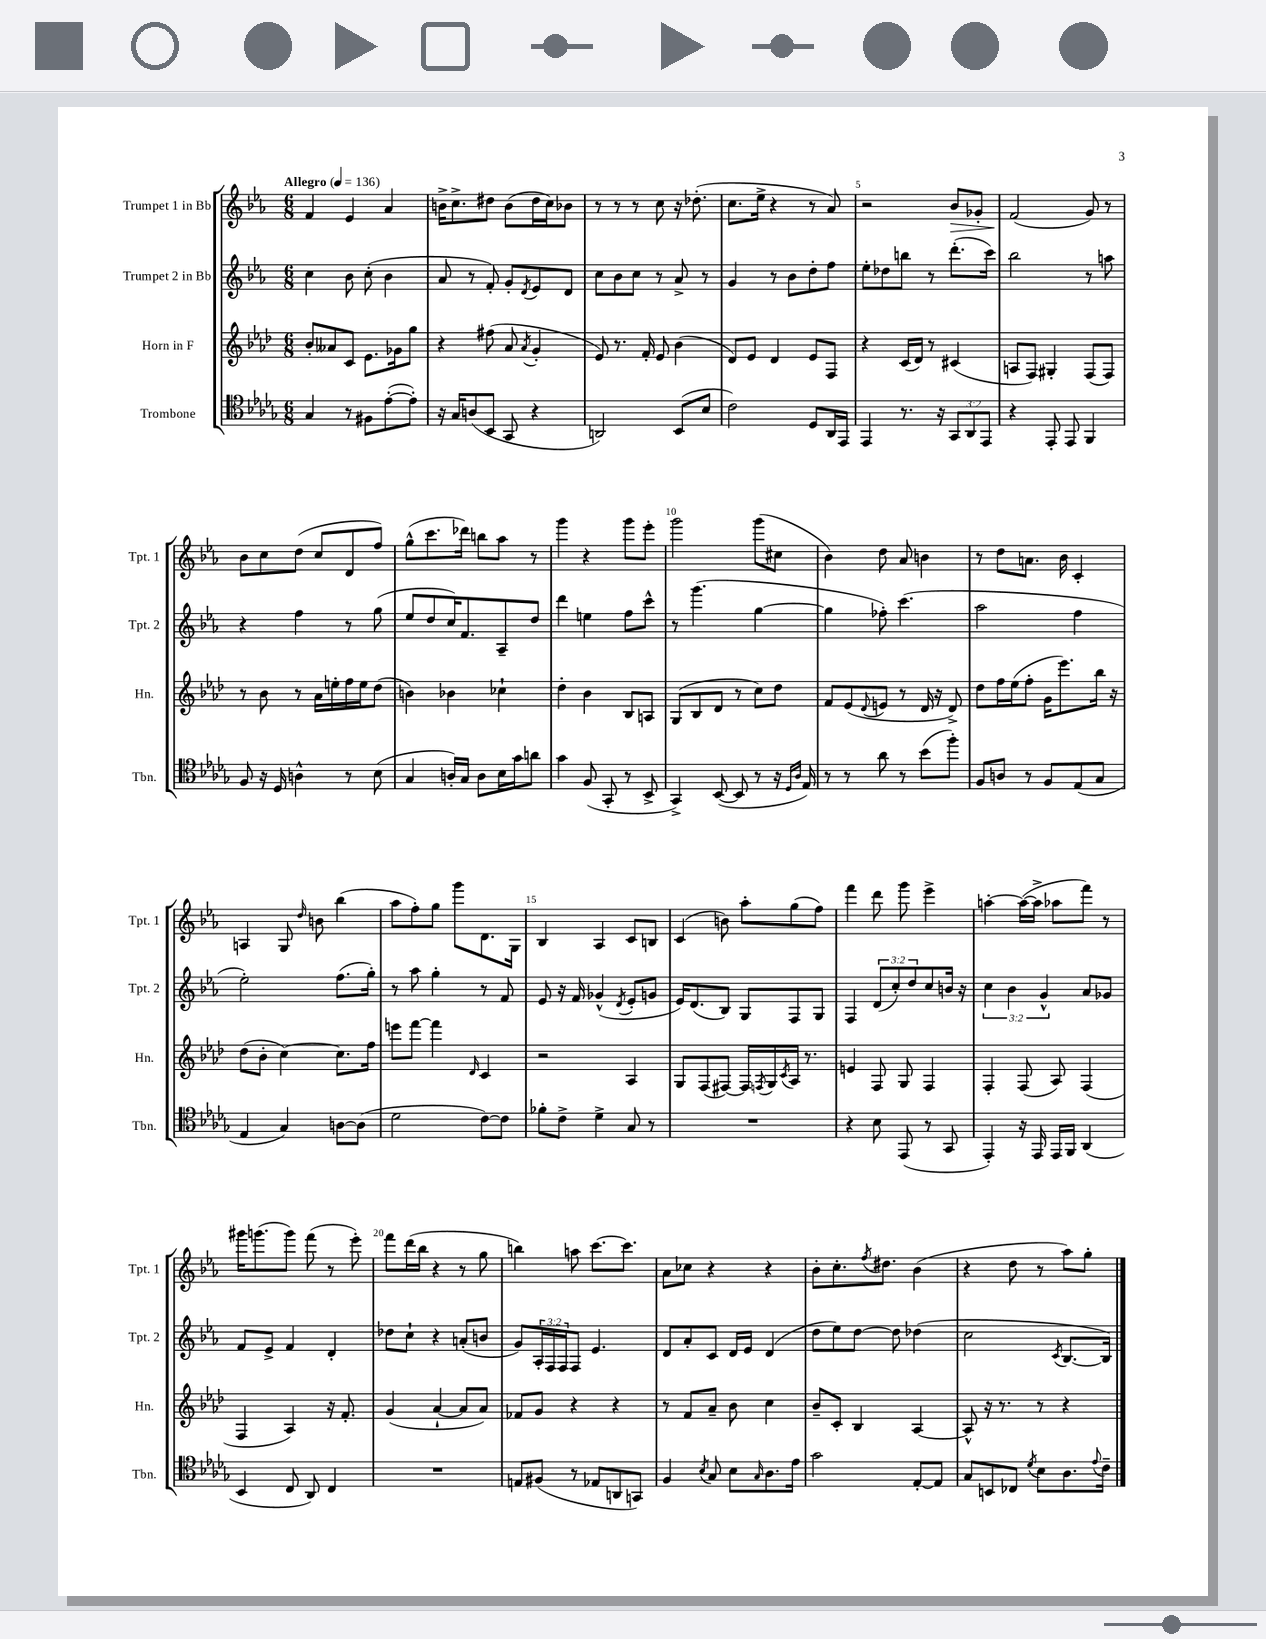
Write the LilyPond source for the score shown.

<<
\new StaffGroup <<
\new Staff = "s0" \with { instrumentName = "Trumpet 1 in Bb" shortInstrumentName = "Tpt. 1" } {
    \clef treble \key ees \major \numericTimeSignature \time 6/8 \tempo "Allegro" 4 = 136
    f'4 ees'4 aes'4 |
    b'16-> c''8.-> dis''8 b'8( dis''16 c''16) bes'8 |
    r8 r8 r8 c''8 r16 des''8.-.( |
    c''8. ees''16-> r4 r8 aes'8) |
    r2 bes'8\> ges'8-. |
    f'2\!( g'8) r8 |
    bes'8 c''8 d''8( c''8 d'8 f''8) |
    g''8-^( c'''8. des'''16) b''8 aes''8 r8 |
    g'''4 r4 g'''8 ees'''8-. |
    g'''2 g'''8( cis''8 |
    bes'4) d''8 aes'8 b'4 |
    r8 d''8 a'8. bes'16 c'4-. |
    a4 g8 \grace { d''16 } b'8 bes''4( |
    aes''8 f''8-.) g''8 g'''8 d'8. g16 |
    bes4 aes4 c'8 b8 |
    c'4( b'8) aes''8-. g''8( f''8) |
    f'''4 d'''8 g'''8 ees'''4-> |
    a''4~-. a''16~( a''16-> aes''8 f'''8) r8 |
    gis'''16 g'''8.( g'''8) f'''8( r8 ees'''8-.) |
    f'''8 d'''16( bes''16 r4 r8 g''8 |
    b''4) a''8 c'''8.~ c'''8. |
    aes'8 ces''8 r4 r4 |
    bes'8-. c''8.-. \acciaccatura { f''8 } dis''8. bes'4( |
    r4 d''8 r8 aes''8) g''8-. \bar "|." |
}
\new Staff = "s1" \with { instrumentName = "Trumpet 2 in Bb" shortInstrumentName = "Tpt. 2" } {
    \clef treble \key ees \major \numericTimeSignature \time 6/8 \override Staff.TupletNumber.text = #tuplet-number::calc-fraction-text
    c''4 bes'8 c''8-.( bes'4 |
    aes'8 r8 f'8-.) g'8-. \acciaccatura { d'8 } ees'8 d'8 |
    c''8 bes'8 c''8 r8 aes'8-> r8 |
    g'4 r8 bes'8 d''8-. f''8 |
    ees''8-. des''8 b''8 r8 d'''8.-.( c'''16) |
    bes''2 r8 a''8 |
    r4 f''4 r8 g''8( |
    ees''8 d''8 c''16) f'8. aes8-- d''8 |
    d'''4 e''4 f''8 c'''8-^ |
    r8 g'''4.( g''4~ |
    g''4 fes''8-.) c'''4.( |
    aes''2 f''4 |
    ees''2-.) f''8.( g''16-.) |
    r8 aes''8 g''4-. r8 f'8 |
    ees'8 r16 f'16 ges'4-^( \acciaccatura { d'8 } ees'8-. g'8 |
    ees'16) d'8.( bes8) g8 f8 g8 |
    f4 \tuplet 3/2 { d'8( c''8-.) d''8 } c''8 b'16 r16 |
    \tuplet 3/2 { c''4 bes'4 g'4-^ } aes'8 ges'8 |
    f'8 ees'8-> f'4 d'4-. |
    des''8 c''8-! r4 a'8-.( b'8 |
    g'8) \tuplet 3/2 { aes16-. f16 f16 } f8 ees'4. |
    d'8 aes'8-. c'8 d'16 ees'16 d'4( |
    d''8 ees''8) d''8~ d''8 des''4( |
    c''2 \acciaccatura { c'8 } bes8.~ bes16) \bar "|." |
}
\new Staff = "s2" \with { instrumentName = "Horn in F" shortInstrumentName = "Hn." } {
    \clef treble \key aes \major \numericTimeSignature \time 6/8
    bes'8-. aeses'8 c'8 ees'8. ges'16 g''8 |
    r4 fis''8( aes'8 \acciaccatura { aes'8 } g'4-. |
    ees'8) r8. f'16-. ees'8 bes'4( |
    des'8) ees'8 des'4 ees'8 f8 |
    r4 c'16( des'16) r8 cis'4( |
    a8 f8) gis4-. f8( f8) |
    r8 bes'8 r8 aes'16 e''16-. f''16 e''16 des''8( |
    b'4) bes'4 ces''4-! |
    des''4-. bes'4 bes8 a8 |
    g8( bes8 des'8 r8 c''8) des''8 |
    f'8 ees'8( \appoggiatura { des'8 } e'8 r8 des'16 r16 des'8->) |
    des''8 f''16 ees''16( f''8-. g'16 ees'''8.) bes''16 r16 |
    des''8( bes'8-. c''4~) c''8. f''16 |
    e'''8 f'''8~ f'''4 \grace { des'16 } c'4 |
    r2 aes4 |
    g8 f8( fis8~) fis16 \acciaccatura { f8 } g16 \acciaccatura { c'8 } aes16 r8. |
    e'4 f8 g8 f4 |
    f4-. f8( aes8) f4( |
    f4 aes4) r16 f'8.-. |
    g'4( aes'4~-! aes'8 aes'8) |
    fes'8 g'8 r4 r4 |
    r8 f'8 aes'8-- bes'8 c''4 |
    bes'8-- c'8-. bes4 aes4~ |
    aes8-^ r16 r8. r8 r4 \bar "|." |
}
\new Staff = "s3" \with { instrumentName = "Trombone" shortInstrumentName = "Tbn." } {
    \clef tenor \key des \major \numericTimeSignature \time 6/8 \override Staff.TupletNumber.text = #tuplet-number::calc-fraction-text
    ges4 r8 fis8 ees'8~-.( ees'8-.) |
    r16 ges16 a8( bes,8 ges,8 r4 |
    a,2) bes,8( bes8 |
    c'2) des8 aes,16 ees,16 |
    ees,4 r8. r16 \tuplet 3/2 { ges,8 aes,8 ees,8 } |
    r4 ees,8-. ees,8 f,4 |
    f8 r16 des16 a4-^ r8 bes8( |
    ges4 a16-.) ges16 a8 bes16 ges'16 a'8 |
    ges'4 f8( ges,8-. r8 bes,8-> |
    ges,4->) bes,8~( bes,8 r8 r16 \grace { des16 aes16 } ees16) |
    r8 r8 aes'8 r8 bes'8( f''8-.) |
    f8 a8 r8 f8 ees8( ges8 |
    ees4 ges4) a8~ a8( |
    des'2 c'8~) c'8 |
    fes'8-. c'8-> des'4-> ges8 r8 |
    R2. |
    r4 bes8 ees,8( r8 ges,8 |
    ees,4-.) r16 ees,16 ees,16 f,16 aes,4( |
    bes,4 c8 aes,8) c4 |
    R2. |
    e8 fis8( r8 ees8 a,8 g,8) |
    f4 \acciaccatura { bes8 } ges8 bes8 \grace { ges16 } aes8. ees'16 |
    ges'2 ees8~-. ees8 |
    ges8 b,8 ces8 \acciaccatura { des'8 } bes8 aes8. \appoggiatura { ees'8 } c'16-- \bar "|." |
}
>>
>>
\layout { \context { \Score \override BarNumber.break-visibility = ##(#f #t #t) barNumberVisibility = #(every-nth-bar-number-visible 5) } }
